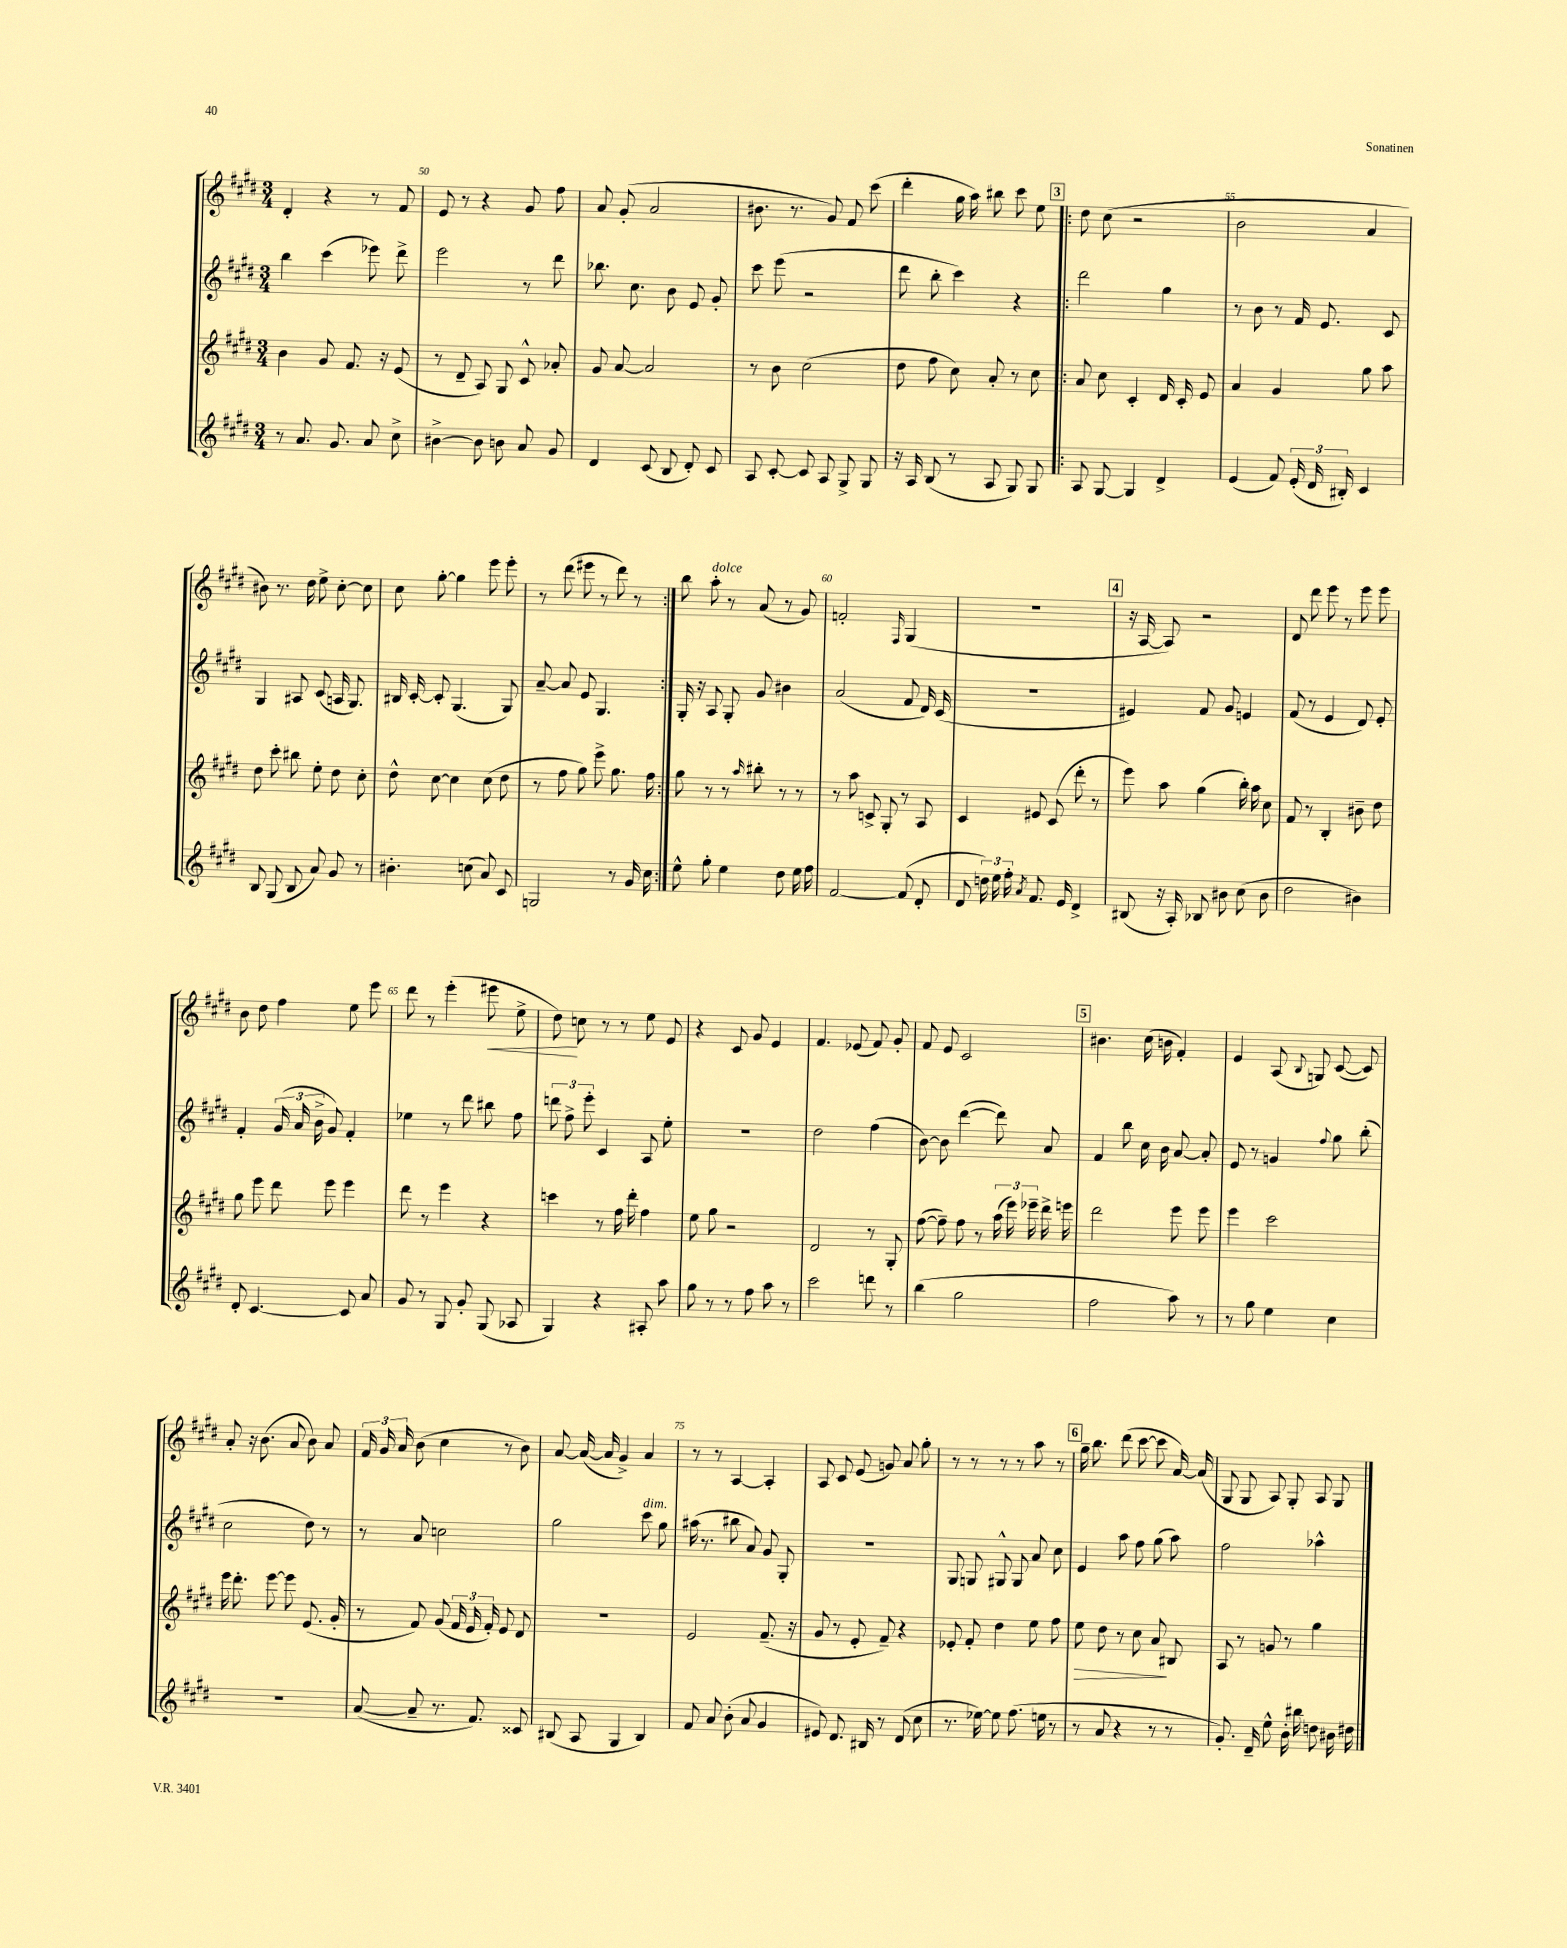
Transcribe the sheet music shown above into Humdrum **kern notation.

**kern	**kern	**kern	**kern
*staff4	*staff3	*staff2	*staff1
*clefG2	*clefG2	*clefG2	*clefG2
*k[f#c#g#d#]	*k[f#c#g#d#]	*k[f#c#g#d#]	*k[f#c#g#d#]
*M3/4	*M3/4	*M3/4	*M3/4
8r	4b\	4bb\	4d#'/
8.a/	.	.	.
.	8g#/	(4ccc#\	4r
8.g#/	.	.	.
.	8.f#/	.	.
8a/	.	8eee-\)	8r
.	16r	.	.
8cc#^\	(8e/	8ddd#^\	8f#/
=	=	=	=
[4b#^\	8r	2eee\	8e/
.	8d#~/	.	8r
8b#\]	8A/)	.	4r
8b\	8G#/	.	.
8a/	8c#^^/	8r	8g#/
8g#/	8a-'/	8ddd#\	8ff#\
=	=	=	=
4d#/	8g#/	8.bb-\	8a/
.	[8a/	.	(8g#'/
.	.	8.cc#\	.
(8c#/	2a/]	.	2a/
8B/	.	8b\	.
8d#'/)	.	8e/	.
8c#/	.	8g#'/	.
=	=	=	=
8A/	8r	8ccc#\	8.b#\
[8c#'/	8b\	(8eee\	.
.	.	.	8.r
8c#/]	(2cc#\	2r	.
8A/	.	.	8g#/)
8G#^/	.	.	8f#/
8G#/	.	.	(8ccc#\
=	=	=	=
16r	8dd#\	8ddd#\	4ddd#'\
16A/	.	.	.
(8B/	8ff#\	8bb'\	.
8r	8cc#\)	4ccc#\)	16gg#\
.	.	.	16aa\)
8A/	8a'/	.	8bb#\
8G#/)	8r	4r	8ccc#\
8G#/	8cc#\	.	8ee\
=!|:	=!|:	=!|:	=!|:
8A/	8a/	2ddd#\	8dd#\
[8G#/	8cc#\	.	(8cc#\
4G#/]	4c#'/	.	2r
4d#^/	16d#/	4gg#\	.
.	16c#'/	.	.
.	8e/	.	.
=	=	=	=
(4e/	4a/	8r	2b\
.	.	8b\	.
8f#/)	4g#/	8r	.
(24e'/	.	16f#/	.
24d#/	.	.	.
.	.	8.e/	.
24B#'/)	.	.	.
4c#/	8gg#\	.	4a/
.	8aa\	8c#/	.
=	=	=	=
8B/	8dd#\	4G#/	8b#\)
(8G#/	8ccc#'\	.	8.r
8B/	8bb#\	8A#/	.
.	.	.	16dd#\
8a/)	8ee'\	(8c#/	8ee^\
8g#/	8dd#\	16A/	[8cc#'\
.	.	8.G#/)	.
8r	8cc#'\	.	8cc#\]
=	=	=	=
4.b#'\	8dd#^^\	16B#/	8cc#\
.	.	[16c#'/	.
.	[8cc#\	8c#'/]	[8gg#'\
.	4cc#\]	(4.G#/	4gg#\]
(8cc\	.	.	.
8a/)	(8cc#\	.	8eee\
8c#/	8dd#\	8G#/)	8eee'\
=	=	=	=
2G/	8r	[8a~/	8r
.	8ff#\	8a/]	(8ddd#\
.	8gg#\)	8e/	8eee#\
.	8eee^\	4.G#/	8r
8r	8.gg#\	.	8ddd#\)
16g#/	.	.	8r
16cc#\	16ff#\	.	.
=:|!	=:|!	=:|!	=:|!
8ee^^\	8gg#\	16G#'/	8bb\
.	.	16r	.
8gg#'\	8r	8A/	8aa'\
4ee\	8r	8G#'/	8r
.	16qqaa/	.	.
.	8bb#'\	8g#/	(8a/
8dd#\	8r	4b#\	8r
16ee\	8r	.	8g#/)
16ff#\	.	.	.
=	=	=	=
[2f#/	8r	(2a/	2f'/
.	8aa\	.	.
.	8c^/	.	.
.	8G#'/	.	.
.	.	.	16qqF#/
(8f#/]	8r	8f#/	(4G#/
8d#'/	8A/	16d#/)	.
.	.	(16c#/	.
=	=	=	=
8d#/	4c#/	2.r	2.r
24dd\)	.	.	.
24ee\	.	.	.
24ff#'\	.	.	.
8qa/	.	.	.
8.f#/	8e#/	.	.
.	(8c#/	.	.
16e/	.	.	.
4d#^/	8ddd#'\	.	.
.	8r	.	.
=	=	=	=
(8B#/	8eee\)	4e#/)	16r
.	.	.	[16A/
16r	8aa\	.	8A/])
16A'/)	.	.	.
8B-/	(4gg#\	8f#/	2r
8b#\	.	8g#/	.
(8cc#\	16bb'\)	4e/	.
.	16aa\	.	.
8b#\	8cc#\	.	.
=	=	=	=
2dd#\	8f#/	(8f#/	8d#/
.	8r	8r	8ddd#\
.	4B'/	4e/	8eee\
.	.	.	8r
4b#\)	8b#~\	8d#/)	8eee\
.	8dd#\	8e'/	8eee\
=	=	=	=
8d#'/	8gg#\	4f#'/	8b\
[4.c#/	8eee\	.	8dd#\
.	8ddd#\	(24g#/	4ff#\
.	.	24a/	.
.	.	24b^\	.
.	8eee\	8g#/)	.
8c#/]	4eee\	4f#'/	8ee\
8a/	.	.	8eee\
=	=	=	=
8g#/	8ddd#\	4ee-\	8ddd#\
8r	8r	.	8r
8G#/	4eee\	8r	(4eee'\
8g#'/	.	8ddd#\	.
(8G#/	4r	8bb#\	8eee#\
8A-/	.	8ff#\	8ee^\
=	=	=	=
4G#/)	4ccc\	12ddd\	8dd#\)
.	.	12ff#^\	.
.	.	.	8cc\
.	.	12eee'\	.
4r	8r	4c#/	8r
.	16ff#\	.	8r
.	16ddd#'\	.	.
8A#'/	4ff#\	8A/	8ee\
8aa\	.	8ee'\	8e/
=	=	=	=
8gg#\	8ee\	2.r	4r
8r	8gg#\	.	.
8r	2r	.	8c#/
8ff#\	.	.	8g#/
8aa\	.	.	4e/
8r	.	.	.
=	=	=	=
2ccc#\	2d#/	2dd#\	4.f#/
.	.	.	(8e-/
8ddd\	8r	(4ff#\	8f#/)
8r	8G#'/	.	8g#'/
=	=	=	=
(4bb\	([8ff#\	[8b\)	8f#/
.	8ff#~\])	8b\]	8e/
2gg#\	8ff#\	([4ddd#\	2c#/
.	8r	.	.
.	(24aa\	8ddd#\])	.
.	24eee\)	.	.
.	24eee-~\	.	.
.	16ddd#^\	8a/	.
.	16eee\	.	.
=	=	=	=
2ff#\	2ddd#\	4f#/	4.b#\
.	.	8bb\	.
.	.	16cc#\	(16cc#\
.	.	16b\	16b\
8aa\)	8eee\	[8a/	4f#'/)
8r	8eee\	8a'/]	.
=	=	=	=
8r	4eee\	8e/	4e/
8gg#\	.	8r	.
4ee\	2ccc#\	4g/	(8A/
.	.	.	8qqB/
.	.	.	8G/)
.	.	8qqff#/	.
4cc#\	.	8gg#\	([8c#/
.	.	(8bb'\	8c#/])
=	=	=	=
2.r	16eee\	2cc#\	8a'/
.	8.ddd#'\	.	.
.	.	.	16r
.	.	.	(8.b\
.	[8eee\	.	.
.	8eee\]	.	8a/
.	(8.e/	8dd#\)	8b\)
.	.	8r	8a/
.	16g#'/	.	.
=	=	=	=
([8a/	8r	8r	24f#/
.	.	.	24g#/
.	.	.	24a/
8a~/]	8f#/)	8a/	(8b\
8.r	(8g#/	2cc\	4cc#\
.	24f#/	.	.
.	24e/	.	.
8.f#/)	.	.	.
.	24f#'/)	.	.
.	8e/	.	8r
8c##/	8d#/	.	8b\)
=	=	=	=
(8B#/	2.r	2gg#\	[8a/
8A/	.	.	(16a/_
.	.	.	16a/]
4G#/	.	.	4g#^/)
4B#/)	.	8ccc#\	4a/
.	.	8gg#\	.
=	=	=	=
8f#/	2e/	(16aa#\	8r
.	.	8.r	.
8a/	.	.	8r
(8b'\	.	8bb#\	[4A/
8a/	.	8a/)	.
4g#/	(8.f#~/	8g#/	4A'/]
.	.	8G#'/	.
.	16r	.	.
=	=	=	=
8e#/)	8g#/	2.r	8A/
8.d#/	8r	.	8c#/
.	8e'/	.	(8e/
16B#/	.	.	.
8r	8f#~/)	.	8g/)
(8d#/	4r	.	8a/
8cc#\	.	.	8gg#'\
=	=	=	=
8.r	8e-'/	8G#/	8r
.	8f#'/	8G/	8r
[16ee-\)	.	.	.
8ee-\]	4dd#\	8G#^^/	8r
(8.ff#\	.	8G#/	8r
.	8ee\	8a/	8aa\
16ee\	.	.	.
8r	8ff#\	8cc#\	8r
=	=	=	=
8r	8ee\	4e/	16gg#~\
.	.	.	8.bb\
8a/	8dd#\	.	.
4r	8r	8aa\	(8ddd#\
.	8cc#\	8ff#\	[8ccc#\
8r	8a/	(8gg#\	8ccc#\]
8r	8B#/	8aa\)	[16a/)
.	.	.	(16a/]
=	=	=	=
8.g#'/)	8A/	2ff#\	8G#/
.	8r	.	8G#/
16d#~/	.	.	.
8ee^^\	8g/	.	8A/)
16b'\	8r	.	8G#'/
16bb#\	.	.	.
8dd\	4gg#\	4aa-^^\	8A/
16b#\	.	.	8G#/
16dd#\	.	.	.
==	==	==	==
*-	*-	*-	*-
